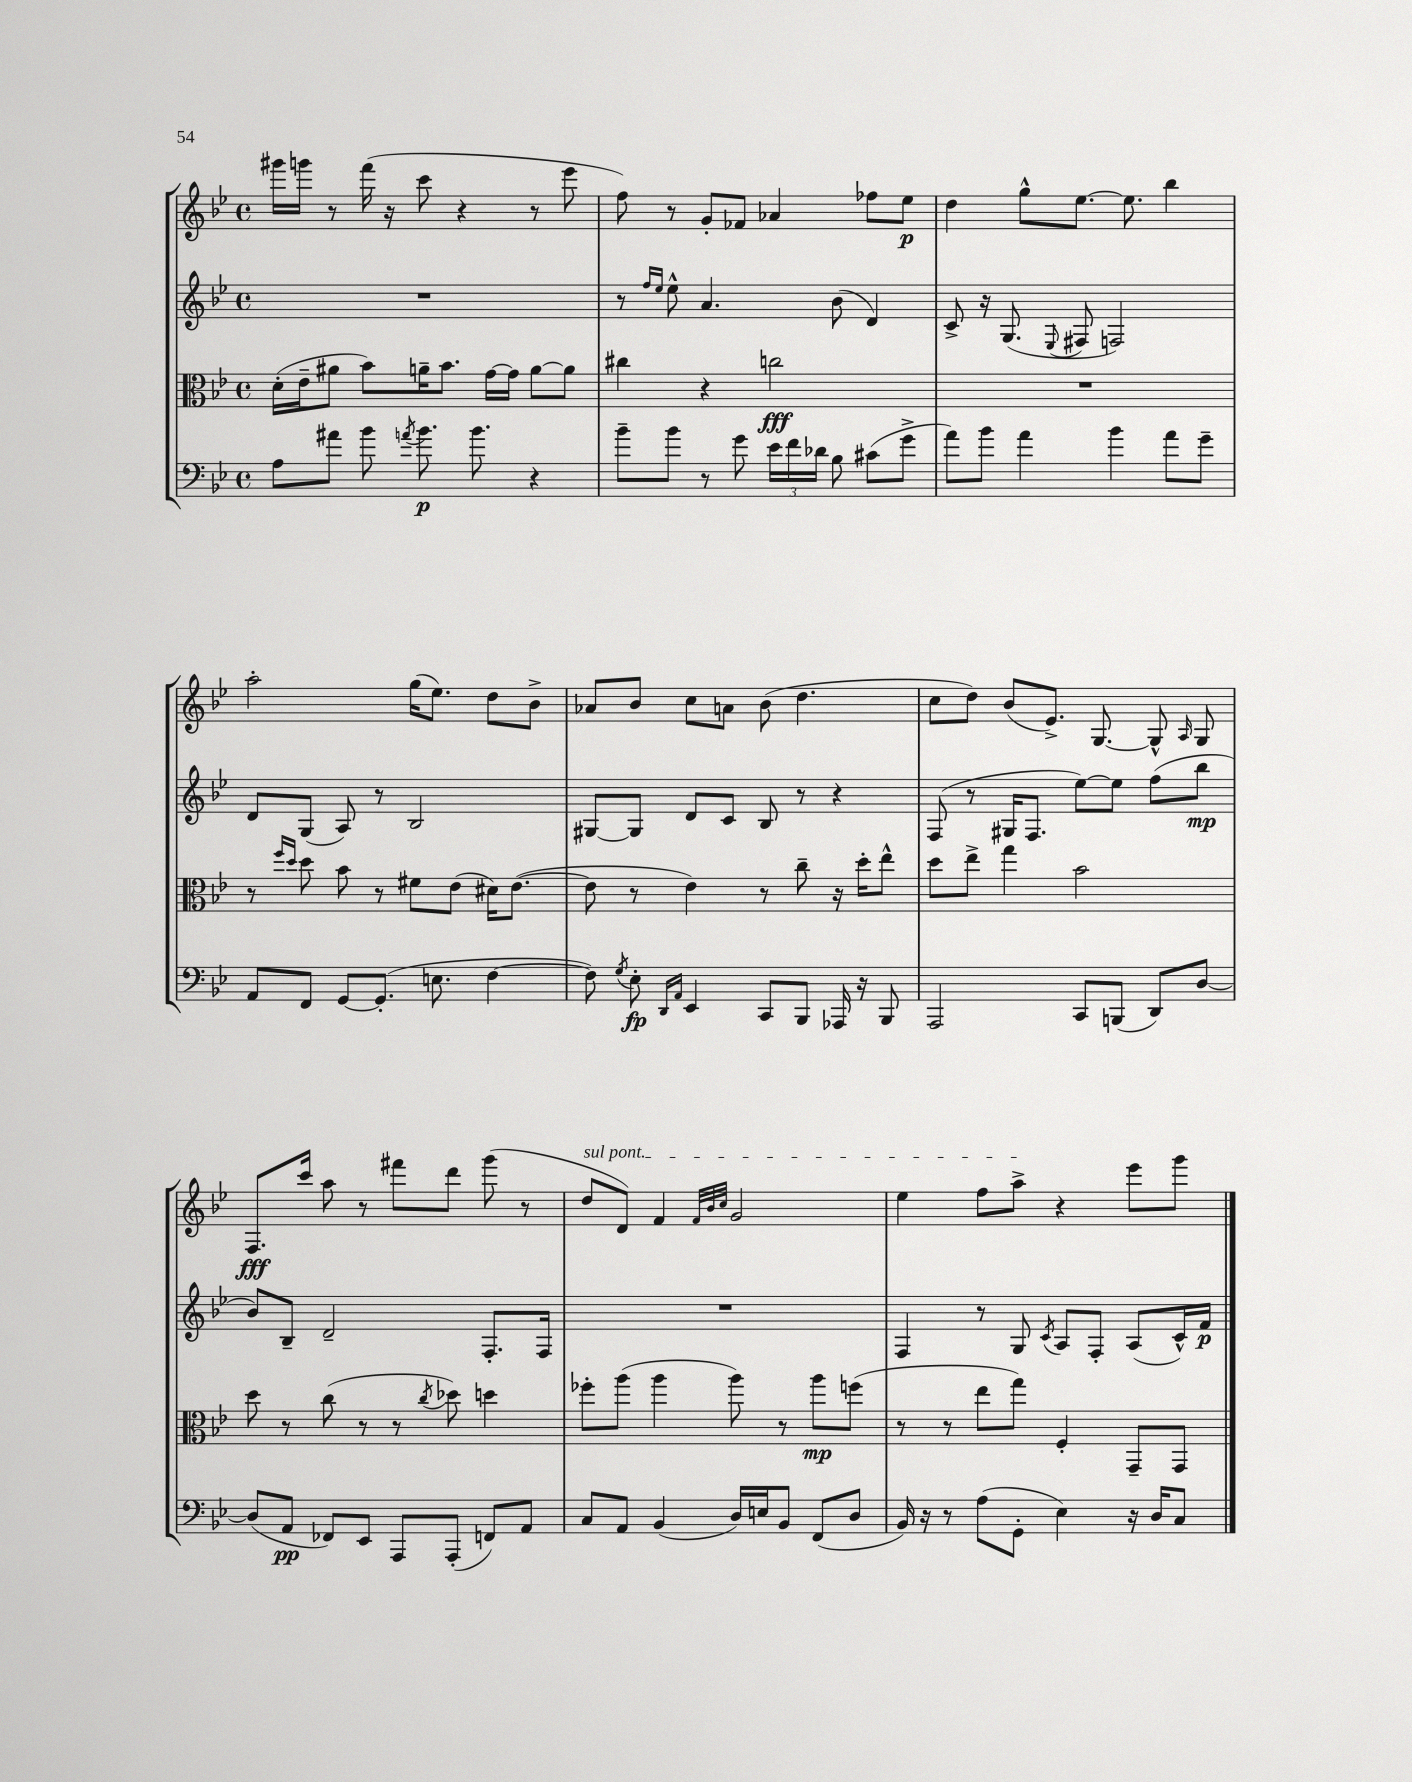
<<
\new StaffGroup <<
\new Staff = "s0" {
    \clef treble \key bes \major \defaultTimeSignature \time 4/4
    \autoBeamOff gis'''16[ g'''16] r8 f'''16( r16 c'''8 r4 r8 ees'''8 |
    f''8) r8 g'8[-. fes'8] aes'4 fes''8[ ees''8]\p |
    d''4 g''8[-^ ees''8.]~ ees''8. bes''4 |
    a''2-. g''16[( ees''8.]) d''8[ bes'8]-> |
    aes'8[ bes'8] c''8[ a'8] bes'8( d''4. |
    c''8[ d''8]) bes'8[( ees'8.]->) g8.~ g8-^ \grace { a16 } g8 |
    f8.[\fff c'''16] a''8 r8 fis'''8[ d'''8] g'''8( r8 |
    \once \override TextSpanner.bound-details.left.text = \markup { \italic "sul pont." } d''8[\startTextSpan d'8]) f'4 \grace { f'32[ bes'32 c''32] } g'2 |
    ees''4 f''8[ a''8]->\stopTextSpan r4 ees'''8[ g'''8] \bar "|." |
}
\new Staff = "s1" {
    \clef treble \key bes \major \defaultTimeSignature \time 4/4
    \autoBeamOff R1 |
    r8 \grace { f''16[ ees''16] } ees''8-^ a'4. bes'8( d'4) |
    c'8-> r16 g8.( \appoggiatura { ees8 } fis8 f2) |
    d'8[ g8]( a8) r8 bes2 |
    gis8[~ gis8] d'8[ c'8] bes8 r8 r4 |
    f8( r8 gis16[ f8.] ees''8[~) ees''8] f''8[( bes''8]\mp |
    bes'8[) bes8]-- d'2-- f8.[-. f16] |
    R1 |
    f4 r8 g8 \acciaccatura { c'8 } a8[ f8]-. a8[( c'16-^) f'16]\p \bar "|." |
}
\new Staff = "s2" {
    \clef alto \key bes \major \defaultTimeSignature \time 4/4
    \autoBeamOff d'16[-.( ees'16-- ais'8] bes'8[) a'16-- bes'8.] g'16[~ g'16] a'8[~ a'8] |
    cis''4 r4 c''2\fff |
    R1 |
    r8 \grace { f''16[ d''16] } d''8 bes'8 r8 fis'8[ ees'8]( dis'16[) ees'8.]~( |
    ees'8 r8 ees'4) r8 c''8-- r16 d''16[-. ees''8]-^ |
    d''8[ ees''8]-> g''4 bes'2 |
    d''8 r8 c''8( r8 r8 \acciaccatura { c''8 } des''8) d''4 |
    fes''8[-. a''8]( a''4 a''8) r8 a''8[\mp f''8]( |
    r8 r8 ees''8[ g''8]) f4-. g,8[-- g,8] \bar "|." |
}
\new Staff = "s3" {
    \clef bass \key bes \major \defaultTimeSignature \time 4/4
    \autoBeamOff a8[ ais'8] bes'8 \acciaccatura { a'8 } bes'8.\p bes'8. r4 |
    bes'8[-- bes'8] r8 g'8 \tuplet 3/2 { ees'16[ f'16 des'16] } bes8 cis'8[( g'8]-> |
    a'8[) bes'8] a'4 bes'4 a'8[ g'8]-- |
    a,8[ f,8] g,8[~ g,8.]-.( e8. f4~ |
    f8) \acciaccatura { g8 } ees8-.\fp \grace { d,16[ a,16] } ees,4 c,8[ bes,,8] aes,,16 r16 bes,,8 |
    a,,2 c,8[ b,,8]( d,8[) d8]~ |
    d8[( a,8]\pp fes,8[) ees,8] a,,8[ a,,8]-.( f,8[) a,8] |
    c8[ a,8] bes,4( d16[) e16 bes,8] f,8[( d8] |
    bes,16) r16 r8 a8[( g,8]-. ees4) r16 d16[ c8] \bar "|." |
}
>>
>>
\layout { \context { \Score \remove "Bar_number_engraver" } }
